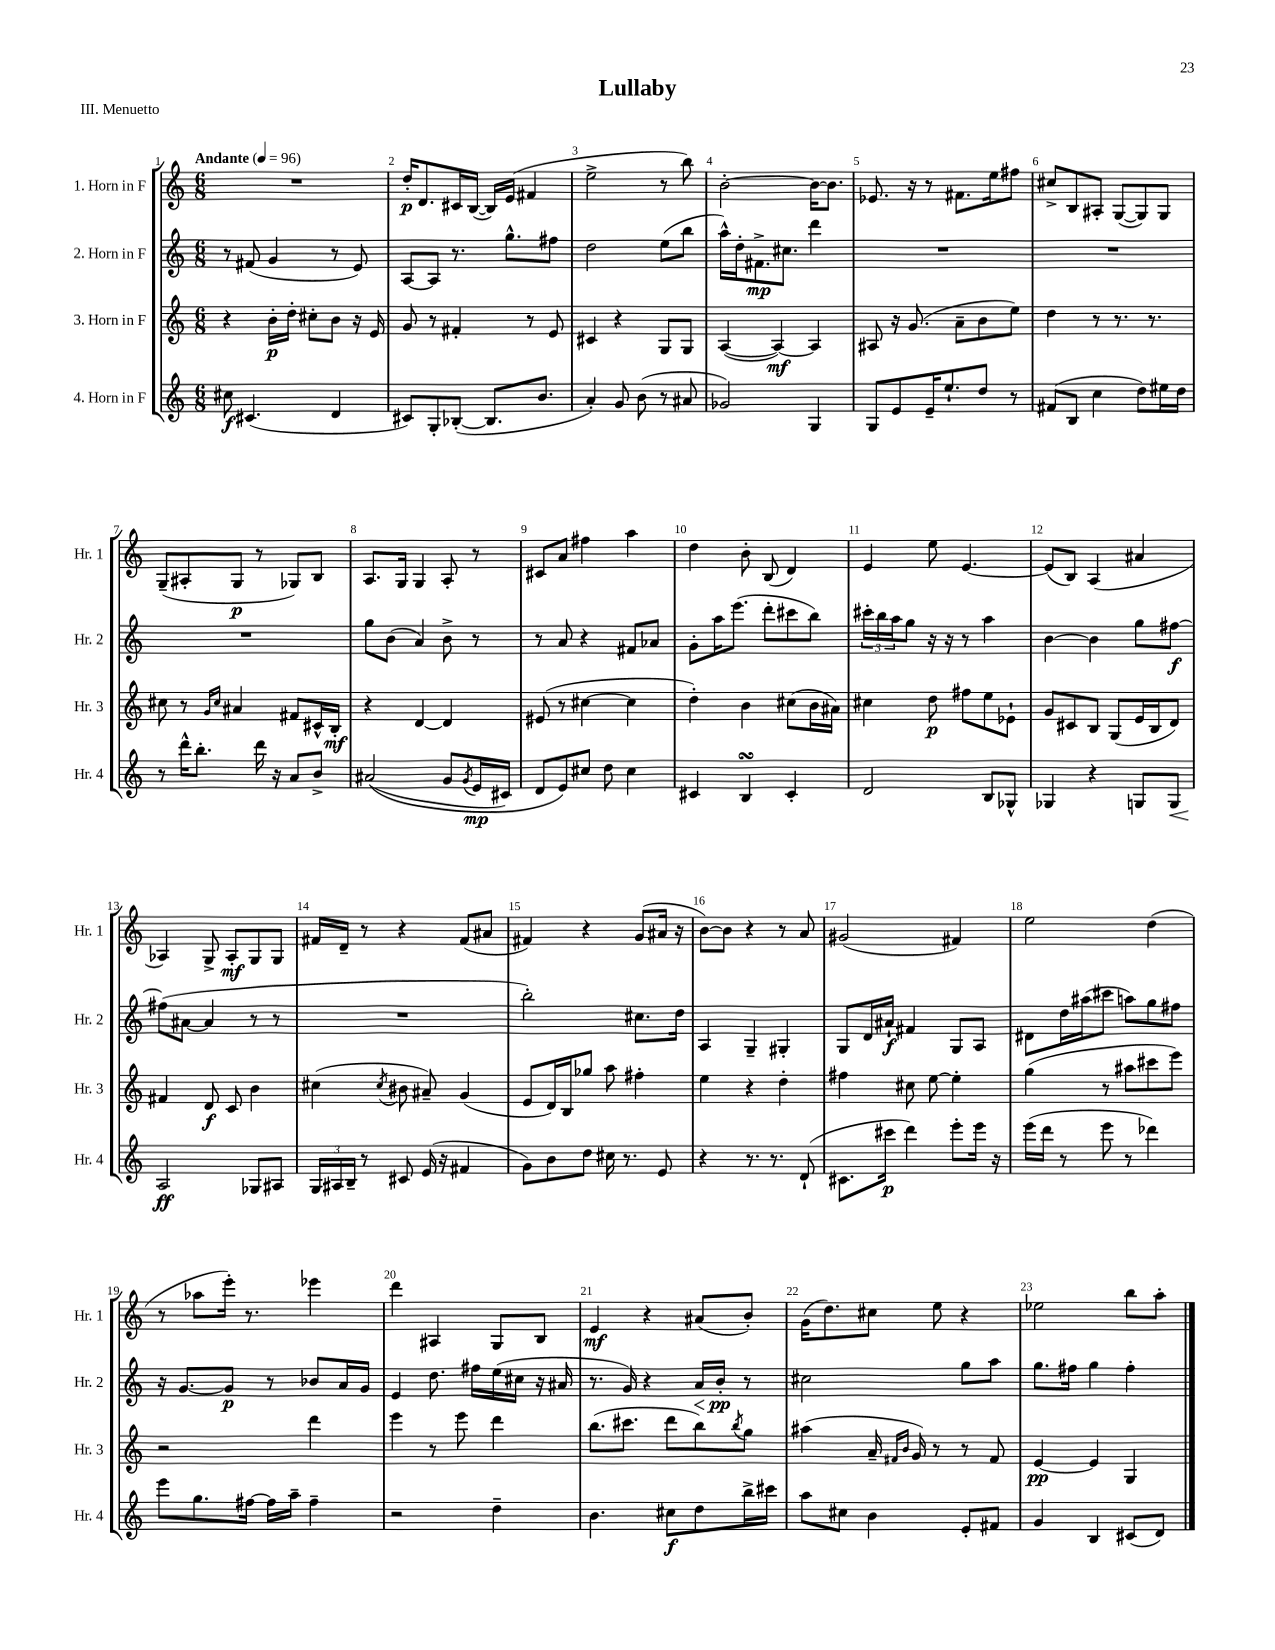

**kern	**dynam	**kern	**dynam	**kern	**dynam	**kern	**dynam
*part4	*part4	*part3	*part3	*part2	*part2	*part1	*part1
*staff4	*staff4	*staff3	*staff3	*staff2	*staff2	*staff1	*staff1
*I"4. Horn in F	*	*I"3. Horn in F	*	*I"2. Horn in F	*	*I"1. Horn in F	*
*I'Hr. 4	*	*I'Hr. 3	*	*I'Hr. 2	*	*I'Hr. 1	*
*clefG2	*	*clefG2	*	*clefG2	*	*clefG2	*
*k[]	*	*k[]	*	*k[]	*	*k[]	*
*M6/8	*	*M6/8	*	*M6/8	*	*M6/8	*
*MM96	*	*MM96	*	*MM96	*	*MM96	*
=1	=1	=1	=1	=1	=1	=1	=1
!	!	!	!	!	!	!LO:TX:a:B:t=Andante	!
8cc#X\	f	4r	.	8r	.	2.r	.
(4.c#X/	.	.	.	(8f#X/	.	.	.
.	.	16b'\LL	p	4g/	.	.	.
.	.	16dd'\JJ	.	.	.	.	.
.	.	8cc#X'\L	.	.	.	.	.
4d/	.	8b\J	.	8r	.	.	.
.	.	16r	.	8e/)	.	.	.
.	.	16e/	.	.	.	.	.
=2	=2	=2	=2	=2	=2	=2	=2
8c#X/L)	.	8g/	.	[8A/L	.	16dd'/KL	p
.	.	.	.	.	.	8.d/	.
8G'/	.	8r	.	8A/J]	.	.	.
([8B-X'/J	.	4f#X'/	.	8.r	.	16c#X/L	.
.	.	.	.	.	.	([16B/JJ	.
8.B-/L]	.	.	.	.	.	16B/LL])	.
.	.	.	.	8.gg^^\L	.	(16e/JJ	.
.	.	8r	.	.	.	4f#X/	.
8.b/J	.	.	.	.	.	.	.
.	.	8e/	.	8ff#X\J	.	.	.
=3	=3	=3	=3	=3	=3	=3	=3
4a'/)	.	4c#X/	.	2dd\	.	2ee^\	.
8g/	.	4r	.	.	.	.	.
(8b\	.	.	.	.	.	.	.
8r	.	8G/L	.	(8ee\L	.	8r	.
8a#X/	.	8G/J	.	8bb\J	.	8bb\)	.
=4	=4	=4	=4	=4	=4	=4	=4
2g-X/)	.	([4A/	.	16aa^^\LL)	.	[2b'\	.
.	.	.	.	16dd'\J	.	.	.
.	.	.	.	8.f#X^\	mp	.	.
.	.	4A/_)	mf	.	.	.	.
.	.	.	.	8.cc#X\J	.	.	.
4G/	.	4A/]	.	4ddd\	.	16b\KL_	.
.	.	.	.	.	.	8.b\J]	.
=5	=5	=5	=5	=5	=5	=5	=5
8G/L	.	8A#X/	.	2.r	.	8.e-X/	.
8e/	.	16r	.	.	.	.	.
.	.	(8.g/	.	.	.	16r	.
16e~/K	.	.	.	.	.	8r	.
8.ee`/	.	.	.	.	.	.	.
.	.	8a~\L	.	.	.	8.f#X\L	.
8dd/J	.	8b\	.	.	.	.	.
.	.	.	.	.	.	16ee\k	.
8r	.	8ee\J)	.	.	.	8ff#X\J	.
=6	=6	=6	=6	=6	=6	=6	=6
(8f#X/L	.	4dd\	.	2.r	.	8cc#X^/L	.
8B/J	.	.	.	.	.	8B/	.
4cc\	.	8r	.	.	.	8A#X'/J	.
.	.	8.r	.	.	.	([8G/L	.
8dd\L)	.	.	.	.	.	8G/])	.
.	.	8.r	.	.	.	.	.
16ee#X\L	.	.	.	.	.	8G/J	.
16dd\JJ	.	.	.	.	.	.	.
!!LO:LB:g=z
=7	=7	=7	=7	=7	=7	=7	=7
8r	.	8cc#X\	.	2.r	.	(8G~/L	.
16ddd^^\KL	.	8r	.	.	.	8A#X'/	.
8.bb'\J	.	.	.	.	.	.	.
.	.	16qqg/LL	.	.	.	.	.
.	.	16qqcc#/JJ	.	.	.	.	.
.	.	4a#X/	.	.	.	8G/J	p
16ddd\	.	.	.	.	.	8r	.
16r	.	.	.	.	.	.	.
8a/L	.	8f#X/L	.	.	.	8G-X/L)	.
8b^/J	.	16c#X^^/L	.	.	.	8B/J	.
.	.	16B'/JJ	mf	.	.	.	.
=8	=8	=8	=8	=8	=8	=8	=8
((2a#X/	.	4r	.	8gg\L	.	8.A/L	.
.	.	.	.	(8b\J	.	.	.
.	.	.	.	.	.	16G/Jk	.
.	.	[4d/	.	4a/)	.	4G/	.
8g/L	.	4d/]	.	8b^\	.	8A'/	.
8qg/	.	.	.	.	.	.	.
16e/L	mp	.	.	8r	.	8r	.
16c#X/JJ)	.	.	.	.	.	.	.
=9	=9	=9	=9	=9	=9	=9	=9
8d/L	.	(8e#X/	.	8r	.	8c#X/L	.
8e/)	.	8r	.	8a/	.	8a/J	.
8cc#X/J	.	[4cc#X\	.	4r	.	4ff#X\	.
8dd\	.	.	.	.	.	.	.
4cc#\	.	4cc#\]	.	8f#X/L	.	4aa\	.
.	.	.	.	8a-X/J	.	.	.
=10	=10	=10	=10	=10	=10	=10	=10
4c#X/	.	4dd'\)	.	8g'\L	.	4dd\	.
.	.	.	.	16aa\K	.	.	.
.	.	.	.	(8.eee\J	.	.	.
4BsSsS/	.	4b\	.	.	.	8b'\	.
.	.	.	.	8ddd'\L	.	(8B/	.
4c#'/	.	(8cc#X\L	.	8ccc#X\	.	4d/)	.
.	.	16b\L	.	8bb\J)	.	.	.
.	.	16a#X\JJ)	.	.	.	.	.
=11	=11	=11	=11	=11	=11	=11	=11
2d/	.	4cc#X\	.	24ccc#X'\LL	.	4e/	.
.	.	.	.	24bb\	.	.	.
.	.	.	.	24aa\J	.	.	.
.	.	.	.	8gg\J	.	.	.
.	.	8dd\	p	16r	.	8ee\	.
.	.	.	.	16r	.	.	.
.	.	8ff#X\L	.	8r	.	[4.e/	.
8B/L	.	8ee\	.	4aa\	.	.	.
8G-X^^/J	.	8e-X`\J	.	.	.	.	.
=12	=12	=12	=12	=12	=12	=12	=12
4G-X/	.	8g/L	.	[4b\	.	(8e/L]	.
.	.	8c#X/	.	.	.	8B/J)	.
4r	.	8B/J	.	4b\]	.	(4A/	.
.	.	(8G/L	.	.	.	.	.
8Gn/L	.	16e/L	.	8gg\L	.	4a#X/	.
.	.	16B/J	.	.	.	.	.
!	!LO:HP:b	!	!	!	!	!	!
8G/J	<	8d/J)	.	[8ff#X\J	f	.	.
!!LO:LB:g=z
=13	=13	=13	=13	=13	=13	=13	=13
2A/	ff	4f#X/	.	(8ff#X\L]	.	4A-X/)	.
.	.	.	.	[8a#X\J	.	.	.
.	.	8d/	f	4a#/]	.	8G^/	.
.	.	8c/	.	.	.	8A-'/L	mf
8G-X/L	[	4b\	.	8r	.	8G/	.
8A#X/J	.	.	.	8r	.	8G/J	.
=14	=14	=14	=14	=14	=14	=14	=14
24G/LL	.	(4cc#X\	.	2.r	.	16f#X/LL	.
24A#X/	.	.	.	.	.	.	.
.	.	.	.	.	.	16d~/JJ	.
24B~/JJ	.	.	.	.	.	.	.
8r	.	.	.	.	.	8r	.
.	.	8qcc#/	.	.	.	.	.
8c#X/	.	8b#X\	.	.	.	4r	.
(16e/	.	8a#X~/)	.	.	.	.	.
16r	.	.	.	.	.	.	.
4f#X/	.	(4g/	.	.	.	(8f#/L	.
.	.	.	.	.	.	8a#X/J	.
=15	=15	=15	=15	=15	=15	=15	=15
8g\L)	.	8e/L	.	2bb'\)	.	4f#X/)	.
8b\	.	16d/L)	.	.	.	.	.
.	.	16B/J	.	.	.	.	.
8dd\J	.	8gg-X/J	.	.	.	4r	.
16cc#X\	.	8aa\	.	.	.	.	.
8.r	.	.	.	.	.	.	.
.	.	4ff#X'\	.	8.cc#X\L	.	(8g/L	.
8e/	.	.	.	.	.	16a#X/Jk	.
.	.	.	.	16dd\Jk	.	16r	.
=16	=16	=16	=16	=16	=16	=16	=16
4r	.	4ee\	.	4A/	.	[8b\L)	.
.	.	.	.	.	.	8b\J]	.
8.r	.	4r	.	4G~/	.	4r	.
8.r	.	.	.	.	.	.	.
.	.	4dd'\	.	4G#X'/	.	8r	.
(8d`/	.	.	.	.	.	8a/	.
=17	=17	=17	=17	=17	=17	=17	=17
8.c#X\L	.	4ff#X\	.	8G/L	.	(2g#X/	.
.	.	.	.	16d/L	.	.	.
16ccc#X\Jk	p	.	.	16a#X`/JJ	f	.	.
4ddd\)	.	8cc#X\	.	4f#X/	.	.	.
.	.	[8ee\	.	.	.	.	.
8eee'\L	.	4ee'\]	.	8G/L	.	4f#X/)	.
16eee\Jk	.	.	.	8A/J	.	.	.
16r	.	.	.	.	.	.	.
=18	=18	=18	=18	=18	=18	=18	=18
(16eee\LL	.	(4gg\	.	8d#X\L	.	2ee\	.
16ddd\JJ	.	.	.	.	.	.	.
8r	.	.	.	16dd\L	.	.	.
.	.	.	.	(16aa#X\J	.	.	.
8eee\	.	8r	.	8ccc#X\J	.	.	.
8r	.	8aa#X\L	.	8aan\L)	.	.	.
4ddd-X\)	.	8ccc#X\	.	8gg\	.	(4dd\	.
.	.	8eee\J)	.	8ff#X\J	.	.	.
!!LO:LB:g=z
=19	=19	=19	=19	=19	=19	=19	=19
8eee\L	.	2r	.	16r	.	8r	.
.	.	.	.	[8.g/L	.	.	.
8.gg\	.	.	.	.	.	8aa-X\L	.
.	.	.	.	8g/J]	p	16eee'\Jk)	.
[16ff#X\Jk	.	.	.	.	.	8.r	.
16ff#\LL]	.	.	.	8r	.	.	.
16aa~\JJ	.	.	.	.	.	.	.
4ff#~\	.	4ddd\	.	8b-X/L	.	4eee-X\	.
.	.	.	.	16a/L	.	.	.
.	.	.	.	16g/JJ	.	.	.
=20	=20	=20	=20	=20	=20	=20	=20
2r	.	4eee\	.	4e/	.	4ddd\	.
.	.	8r	.	8.dd\	.	4A#X/	.
.	.	8eee\	.	.	.	.	.
.	.	.	.	16ff#X\LL	.	.	.
4dd~\	.	4ddd\	.	(16ee\	.	8G/L	.
.	.	.	.	16cc#X\JJ	.	.	.
.	.	.	.	16r	.	8B/J	.
.	.	.	.	16a#X/	.	.	.
=21	=21	=21	=21	=21	=21	=21	=21
4.b\	.	(8.bb\L	.	8.r	.	4e/	mf
.	.	8.ccc#X\J	.	16g/)	.	.	.
.	.	.	.	4r	.	4r	.
8cc#X\L	f	8ddd\L	.	.	.	.	.
!	!	!	!	!	!LO:HP:b	!	!
8dd\	.	8bb\)	.	16a/LL	<	(8a#X/L	.
.	.	.	.	16b'/JJ	pp	.	.
.	.	8qbb/	.	.	.	.	.
16bb^\L	.	8gg\J	.	8r	[	8b'/J)	.
16ccc#X\JJ	.	.	.	.	.	.	.
=22	=22	=22	=22	=22	=22	=22	=22
8aa\L	.	(4aa#X\	.	2cc#X\	.	(16g\KL	.
.	.	.	.	.	.	8.dd\)	.
8cc#X\J	.	.	.	.	.	.	.
4b\	.	16a~/	.	.	.	8cc#X\J	.
.	.	16qqf#X/LL	.	.	.	.	.
.	.	16qqb/JJ	.	.	.	.	.
.	.	16g/)	.	.	.	.	.
.	.	8r	.	.	.	8ee\	.
8e'/L	.	8r	.	8gg\L	.	4r	.
8f#X/J	.	8f#/	.	8aa\J	.	.	.
=23	=23	=23	=23	=23	=23	=23	=23
4g/	.	[4e/	pp	8.gg\L	.	2ee-X\	.
.	.	.	.	16ff#X\Jk	.	.	.
4B/	.	4e/]	.	4gg\	.	.	.
(8c#X/L	.	4G/	.	4ff#'\	.	8bb\L	.
8d/J)	.	.	.	.	.	8aa'\J	.
==	==	==	==	==	==	==	==
*-	*-	*-	*-	*-	*-	*-	*-
